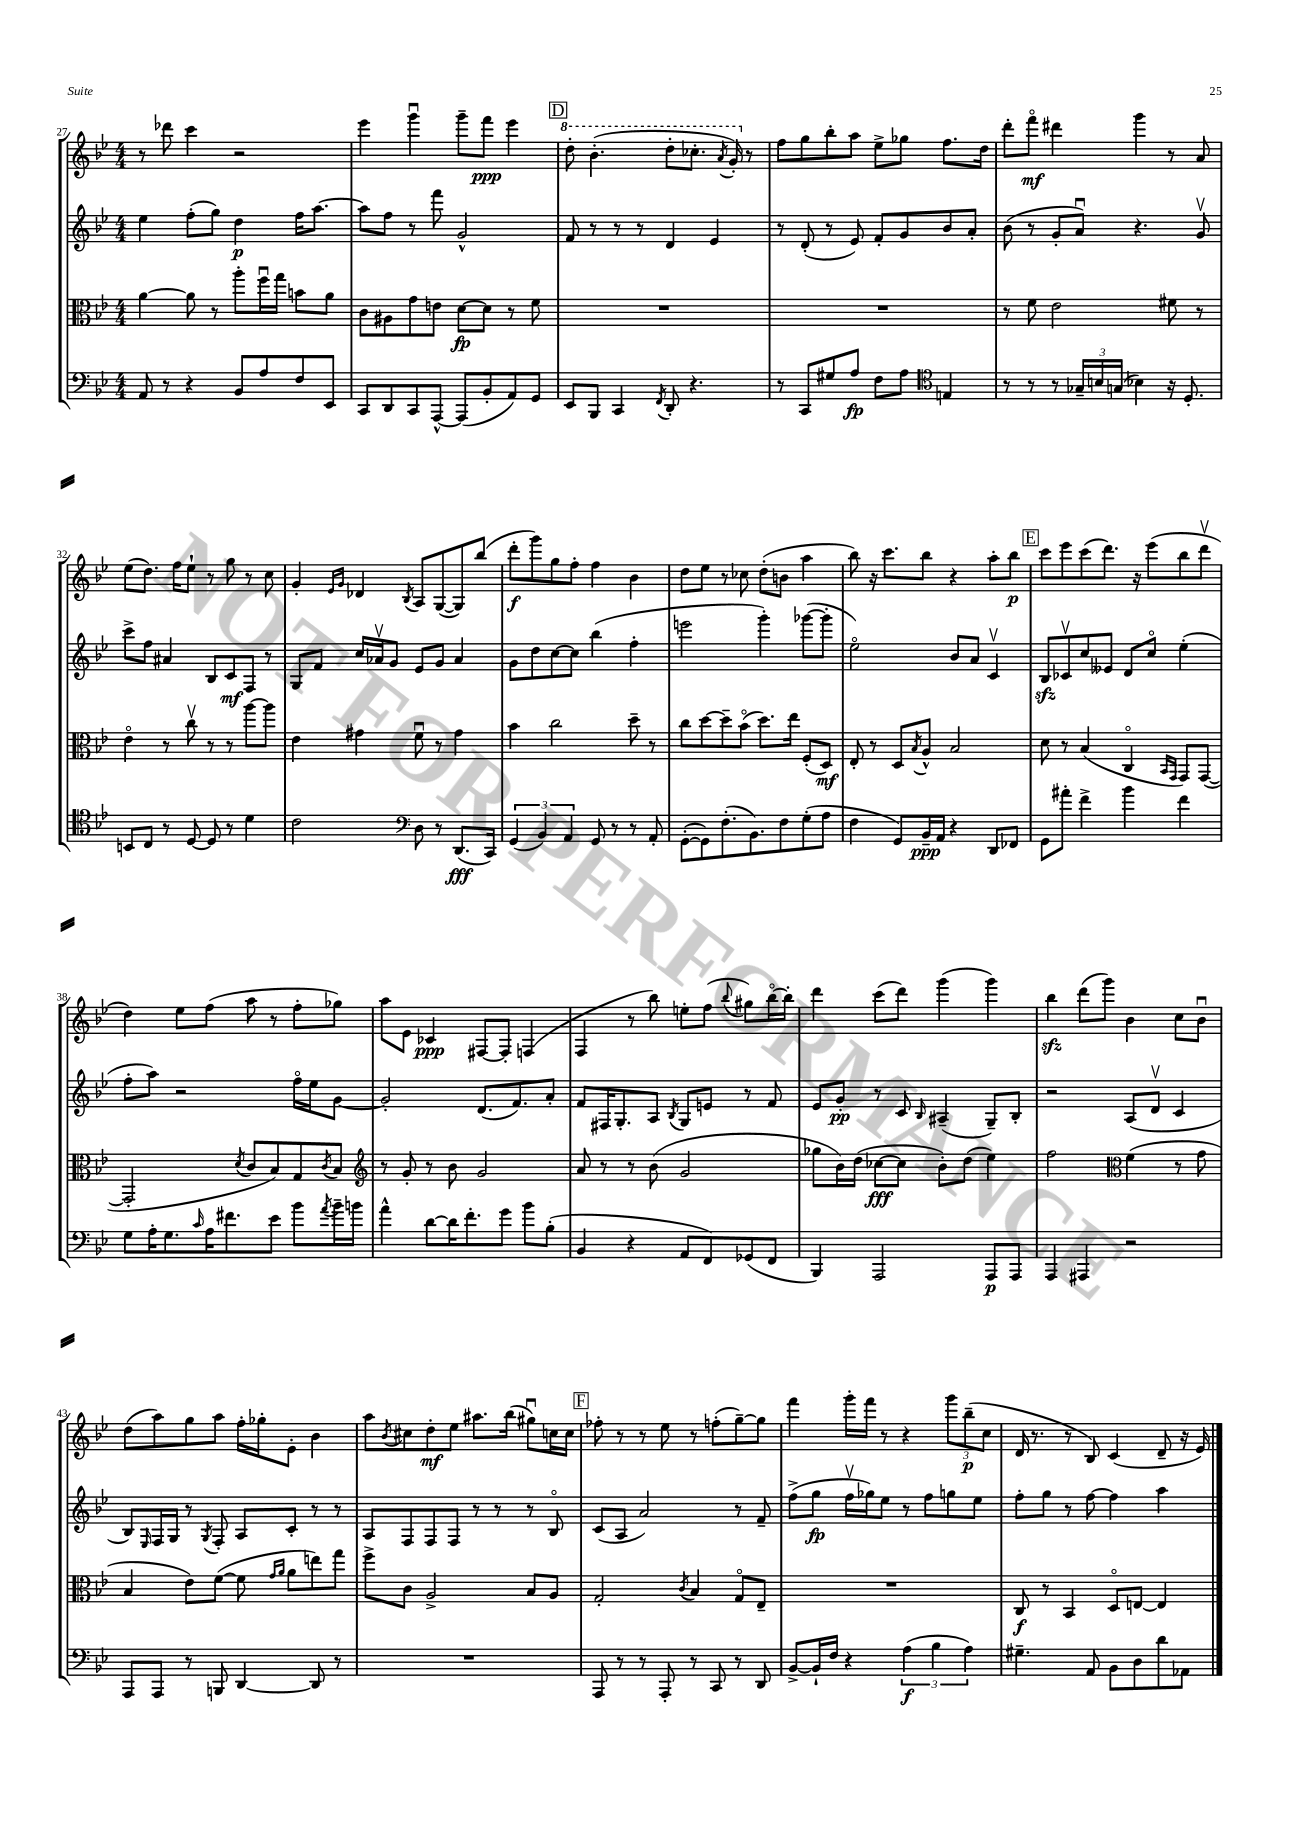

**kern	**kern	**kern	**kern
*staff4	*staff3	*staff2	*staff1
*clefF4	*clefC3	*clefG2	*clefG2
*k[b-e-]	*k[b-e-]	*k[b-e-]	*k[b-e-]
*M4/4	*M4/4	*M4/4	*M4/4
8AA/	[4a\	4ee-\	8r
8r	.	.	8ddd-\
4r	8a\]	(8ff'\L	4ccc\
.	8r	8gg\J)	.
8BB-/L	8aa'\L	4dd\	2r
8A/	16ffu\L	.	.
.	16gg\JJ	.	.
8F/	8b\L	16ff\LK	.
.	.	[8.aa\J	.
8EE-/J	8a\J	.	.
=	=	=	=
8CC/L	8c\L	8aa\]L	4eee-\
8DD/	8A#\	8ff\J	.
8CC/	8g\	8r	4gggu\
[8AAA^^/J	8e\J	8fff\	.
(8AAA/]L	[8d\L	2g^^/	8ggg~\L
8BB-'/	8d\]J	.	8fff\J
8AA/)	8r	.	4eee-\
8GG/J	8f\	.	.
=	=	=	=
8EE-/L	1r	8f/	8ddd'\
8BBB-/J	.	8r	(4.bb-'\
4CC/	.	8r	.
.	.	8r	.
8qFF/	.	.	.
8DD'/	.	4d/	8ddd'\L
4.r	.	.	8.ccc-'\J
.	.	4e-/	.
.	.	.	8qaa/
.	.	.	16gg'/)
.	.	.	8r
=	=	=	=
8r	1r	8r	8ff\L
8CC/L	.	(8d'/	8gg\
8G#/	.	8r	8bb-'\
8A/J	.	8e-/)	8aa\J
8F\L	.	8f'/L	8ee-^\L
8A\J	.	8g/	8gg-\J
*clefC4	*	*	*
4E/	.	8b-/	8.ff\L
.	.	8a'/J	.
.	.	.	16dd\Jk
=	=	=	=
8r	8r	(8b-\	8ddd'\L
8r	8f\	8r	8fffo\J
8r	2e-\	8g'/L	4ddd#\
24G-~/LL	.	8au/J)	.
24B/	.	.	.
(24G/JJ	.	.	.
4B-\)	.	4.r	4ggg\
16r	8f#\	.	8r
8.D'/	.	.	.
.	8r	8gv/	8a/
=	=	=	=
8BB/L	4e-o\	8ccc^\L	(8ee-\L
8C/J	.	8ff\J	8.dd\J)
8r	8r	4a#/	.
.	.	.	16ff\LK
[8D/	8ccv\	.	8ee-`\J
8D/]	8r	8B-/L	8r
8r	8r	8c/	8gg\
4d\	[8aa\L	8F/J	8r
.	8aa\]J	8r	8cc\
=	=	=	=
2c\	4e-\	8G/L	4g'/
.	.	8f/J	.
.	.	.	16qqe-/LL
.	.	.	16qqg/JJ
.	4g#\	16cc/LL	4d-/
.	.	16a-v/J	.
.	.	8g/J	.
*clefF4	*	*	*
.	.	.	8qB-/
8D\	8fu\	8e-/L	8A/L
8r	8r	8g/J	([8G/
(8.DD/L	4g#\	4a-/	8G/])
.	.	.	(8bb-/J
16CC/Jk)	.	.	.
=	=	=	=
(6GG/	4b-\	8g\L	8ddd'\L
.	.	8dd\	8ggg\)
6BB-/)	.	.	.
.	2cc\	[8cc\	8gg\
6AA/	.	.	.
.	.	8cc\]J	8ff'\J
8GG/	.	(4bb-\	4ff\
8r	.	.	.
8r	8dd~\	4ff'\	4b-\
8AA'/	8r	.	.
=	=	=	=
([8GG'\L	8cc\L	2eee\	8dd\L
8GG\])	[8dd\	.	8ee-\J
(8.F'\	8dd~\]	.	8r
.	(8b-o\J	.	8cc-\
8.BB-\)	.	.	.
.	8.dd\L)	4ggg'\)	(8dd'\L
8F\	.	.	8b\J
.	16ee-\Jk	.	.
(8G'\	(8F'/L	([8ggg-\L	4aa\
8A\J	8D/J)	8ggg-'\]J	.
=	=	=	=
4F\	8E-'/	2ee-o\)	8bb-\)
.	8r	.	16r
.	.	.	8.ccc\L
8GG/L)	8D/L	.	.
.	8qB-/	.	.
16BB-~/L	8A^^/J	.	8bb-\J
16AA/JJ	.	.	.
4r	2B-/	8b-/L	4r
.	.	8a/J	.
8DD/L	.	4cv/	8aa'\L
8FF-/J	.	.	8bb-\J
=	=	=	=
8GG\L	8d\	8B-/L	8ccc\L
8a#'\J	8r	8c-v/	8eee-\
4f^\	(4B-/	8cc/	(8ccc\
.	.	8e--/J	8.ddd\J)
4b-\	4Co/	8d/L	.
.	.	.	16r
.	.	8cco/J	(8eee-\L
.	16qqBB-/LL	.	.
.	16qqGG/JJ	.	.
4f\	8GG/L)	(4ee-'\	8bb-\
.	([8GG/J	.	8dddv\J
=	=	=	=
8G\L	2GG'/]	8ff'\L	4dd\)
16A'\K	.	8aa\J)	.
8.G\	.	.	.
.	.	2r	8ee-\L
16qqc/	.	.	.
16A\K	.	.	(8ff\J
8.f#\	.	.	.
.	8qd/	.	.
.	8c/L	.	8aa\
8e-\J	8B-/)	.	8r
8b-\L	8G/	16ffo\LL	8ff'\L
.	.	16ee-\J	.
8qa/	8qc/	.	.
16b-~\L	8B-/J	[8g\J	8gg-\J)
16b\JJ	.	.	.
=	=	=	=
*	*clefG2	*	*
4a^^\	8r	2g'/]	8aa\L
.	8g'/	.	8e-\J
[8d\L	8r	.	4c-/
16d\]K	8b-\	.	.
8.f'\	.	.	.
.	2g/	(8.d/L	[8F#/L
8g\J	.	.	8F#'/]J
.	.	8.f/)	.
8b-\L	.	.	(4F/
(8B-'\J	.	8a'/J	.
=	=	=	=
4BB-/	8a/	8f/L	4F/
.	8r	16F#/K	.
.	.	8.G'/	.
4r	8r	.	8r
.	(8b-\	8A/J	8bb-\)
.	.	8qB-/	.
8AA/L	2g/	8G/L	8ee'\L
8FF/)	.	8e/J	(8ff\J
.	.	.	8qqbb-/
(8GG-/	.	8r	8gg#\L)
8FF/J	.	8f/	[16bb-o\L
.	.	.	16bb-'\]JJ
=	=	=	=
4BBB-/)	8gg-\L	8e-/L	4ddd\
.	16b-\L)	8g'/J	.
.	(16dd\JJ	.	.
2AAA/	[8cc-\L	8r	(8ccc\L
.	8cc-\]J	8c/	8ddd\J)
.	.	16qqB-/	.
.	8b-'\L)	(4A#~/	(4ggg\
.	(8dd\J	.	.
8AAA/L	4ee-\)	8G~/L)	4ggg\)
8AAA/J	.	8B-'/J	.
=	=	=	=
4AAA/	2ff\	2r	4bb-\
4AAA#/	.	.	(8ddd\L
.	.	.	8ggg\J)
*	*clefC3	*	*
2r	(4f\	(8A/L	4b-\
.	.	8dv/J	.
.	8r	4c/	8cc\L
.	8g\	.	8b-u\J
=	=	=	=
8AAA/L	4B-/	8B-/L)	(8dd\L
.	.	16qqE-/	.
8AAA/J	.	16F/L	8aa\)
.	.	16G/JJ	.
8r	8e-\L)	8r	8gg\
.	.	8qG/	.
8BBB/	([8f\J	8F'/	8aa\J
[4DD/	8f\]	8A/L	16ff'\LL
.	.	.	16gg-'\J
.	16qqg/LL	.	.
.	16qqa/JJ	.	.
.	8a\L	8c'/J	8e-'\J
8DD/]	8ee\)	8r	4b-\
8r	8gg\J	8r	.
=	=	=	=
1r	8ff^\L	8A/L	8aa\L
.	.	.	8qb-/
.	8c\J	8F/	8cc#\
.	2A^/	8F/	8dd'\
.	.	8F/J	8ee-\J
.	.	8r	8.aa#\L
.	.	8r	.
.	.	.	(16bb-\Jk
.	8B-/L	8r	8gg#u\L)
.	8A/J	8B-o/	16cc\L
.	.	.	16cc\JJ
=	=	=	=
8AAA/	2G'/	(8c/L	8ff-'\
8r	.	8A/J	8r
8r	.	2a/)	8r
8AAA'/	.	.	8ee-\
.	8qc/	.	.
8r	4B-/	.	8r
8CC/	.	.	(8ff'\L
8r	8Go/L	8r	[8gg~\)
8DD/	8E-~/J	8f~/	8gg\]J
=	=	=	=
[8BB-^/L	1r	(8ff^\L	4fff\
16BB-`/]L	.	8gg\J	.
16F/JJ	.	.	.
4r	.	16ffv\LL	16ggg'\LL
.	.	16gg-\J)	16fff\JJ
.	.	8ee-\J	8r
(6A\	.	8r	4r
.	.	8ff\L	.
6B-\	.	.	.
.	.	8gg\	12ggg\L
6A\)	.	.	(12bb-~\
.	.	8ee-\J	.
.	.	.	12cc\J
=	=	=	=
4.G#~\	8C/	8ff'\L	16d/
.	.	.	8.r
.	8r	8gg\J	.
.	4BB-/	8r	8r
8AA/	.	[8ff\	8B-/)
8BB-\L	8Do/L	4ff\]	(4c/
8D\	[8E/J	.	.
8d\	4E/]	4aa\	8d~/
8AA-\J	.	.	16r
.	.	.	16e-/)
==	==	==	==
*-	*-	*-	*-
